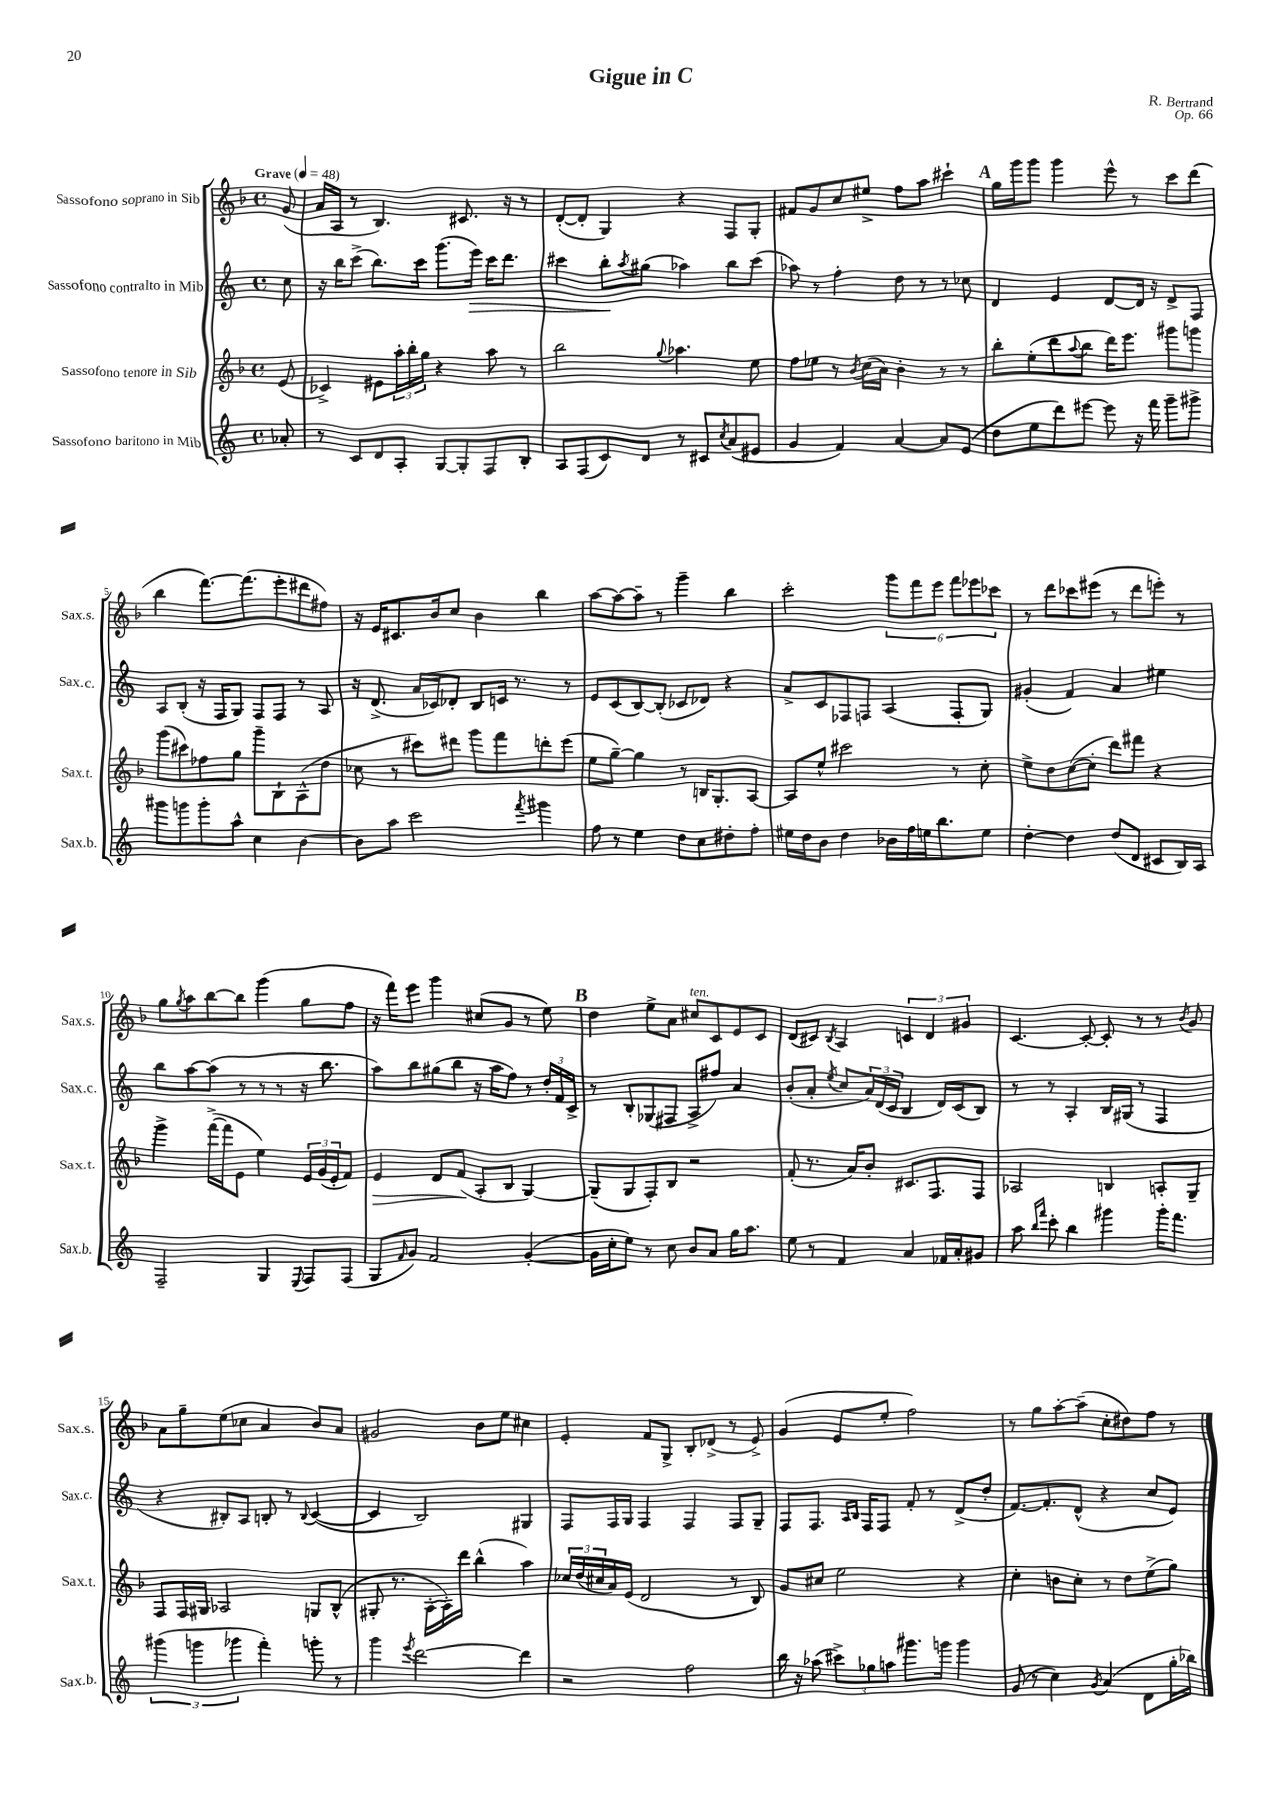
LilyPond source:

\header { title = "Gigue in C" composer = "R. Bertrand" opus = "Op. 66" }
<<
\new StaffGroup <<
\new Staff = "s0" \with { instrumentName = "Sassofono soprano in Sib" shortInstrumentName = "Sax.s." } {
    \clef treble \key f \major \defaultTimeSignature \time 4/4 \partial 8 \tempo "Grave" 4 = 48
    g'8( |
    a'16 a16 r8 bes4.) cis'8. r16 r8 |
    d'8~-.( d'8-. g4) r4 f8 g8-. |
    fis'8 g'8 c''8 eis''8-> f''8 a''8 cis'''4-! |
    \mark \markup { \bold "A" } g''16 g'''16 g'''8 g'''4 e'''8-^ r8 c'''8 d'''8( |
    bes''4 f'''8.~) f'''8.( e'''8-. dis'''8 fis''8) |
    r16 e'16 cis'8. bes'16 c''8 bes'4 bes''4 |
    a''8~ a''8~ a''8-- r8 g'''4-- bes''4 |
    c'''2-. \tuplet 6/4 { g'''8 f'''8 e'''8 f'''8 ees'''8 ces'''8 } |
    r8 d'''8 ces'''8 eis'''8( r8 d'''8 e'''8-.) r8 |
    g''8 \acciaccatura { g''8 } a''8 bes''8~ bes''8 g'''4( g''8 f''8 |
    r16 f'''16) e'''8 g'''4 cis''8( g'8 r8 e''8) |
    \mark \markup { \bold "B" } d''4 e''8-> a'8 cis''8^\markup { \italic "ten." } c'8 e'8 c'8 |
    d'8( cis'8) \acciaccatura { bes8 } a4 \tuplet 3/2 { c'4 d'4 gis'4 } |
    c'4.~ c'8~-. c'8-. r8 r8 \acciaccatura { bes'8 } g'8 |
    a'8 g''8-- e''8( ces''8 a'4 bes'8) a'8 |
    gis'2 bes'8 e''8 cis''4 |
    e'4-. f'8 g8-> bes8-. des'8->( r8 e'8->) |
    g'4( e'8 e''8-. f''2) |
    r8 g''8 a''8~-. a''8--( c''8-. dis''8) f''8 r8 \bar "|." |
}
\new Staff = "s1" \with { instrumentName = "Sassofono contralto in Mib" shortInstrumentName = "Sax.c." } {
    \clef treble \key c \major \defaultTimeSignature \time 4/4 \partial 8
    c''8 |
    r16 b''16 c'''8->( b''8.) c'''16 g'''8.( e'''16\>) c'''16 d'''8. |
    cis'''4 b''8-.\! \acciaccatura { a''8 } gis''8( aes''4) b''8 cis'''8( |
    aes''8) r8 f''4-. d''8 r8 r8 ces''8 |
    \mark \markup { \bold "A" } d'4 e'4 d'8~ d'16 r16 d'8-> f8 |
    a8 b8-.( r16 f16 g8) f8 f8 r8 a8 |
    r16 d'8.->( a'16 ces'16) des'8-. b8 c'16 r8. r8 |
    e'8 c'8( b8~) b8-.( ces'8 des'8) r4 |
    a'8-> c'8 fes8 f8 a4( f8-. g8) |
    gis'4-.( f'4) a'4 eis''4 |
    b''8 a''8~ a''8( r8 r8 r8 r16 b''8. |
    a''8) b''8 gis''8( b''8 r16 a''16 f''8) r8 \tuplet 3/2 { d''16-. f'16 c'16-> } |
    \mark \markup { \bold "B" } r8 b8-. ges8( fis8 a8-> fis''8) a'4 |
    b'8-.( a'8-. \acciaccatura { e''8 } c''8 \tuplet 3/2 { a'16) d'16( c'16 } b4 d'16) c'16( b8) |
    r8 r8 a4-. b16 gis16( r8 f4 |
    r4 bis8-.) a8 b8-. r8 \appoggiatura { b8 } c'4~( |
    c'4 b2) gis4 |
    f8 f16 g16 f4 f4 f8 g8-- |
    f8 f8. \grace { a16 b16 } f16 f8 f'8-. r8 d'8->( d''8-. |
    f'8.~) f'8.-. d'8-^( r4 c''8 e'8) \bar "|." |
}
\new Staff = "s2" \with { instrumentName = "Sassofono tenore in Sib" shortInstrumentName = "Sax.t." } {
    \clef treble \key f \major \defaultTimeSignature \time 4/4 \partial 8
    e'8( |
    ces'4->) eis'8 \tuplet 3/2 { a''16-. bes''16-. g''16 } r4 a''8 r8 |
    bes''2 \appoggiatura { g''8 } aes''4. e''8 |
    f''8 ees''8 r8 \acciaccatura { bes'8 } c''16( a'16) bes'4-. r8 r8 |
    \mark \markup { \bold "A" } bes''8-. e''8-.( d'''8 \appoggiatura { a''8 } bes''8 d'''16) e'''8. gis'''8 g'''8 |
    g'''8( cis'''8) fes''8 g''8 g'''8-- bes8-! a8-^( d''8 |
    ces''8 r8 cis'''8) dis'''8 g'''8 f'''8 d'''8-. e'''8( |
    e''8 g''8~--) g''4 r8 b16 g8.-. a8~ |
    a8 e''8-^ cis'''2 r8 c''8-. |
    e''8-> d''8 c''8~( c''8-. d'''8) fis'''8 r4 |
    g'''4-> f'''16~->( f'''16 e'8 e''4) \tuplet 3/2 { e'16 g'16( e'16-. } f'8) |
    e'4\> d'8 f'8\!( a8-. bes8 g4~) |
    \mark \markup { \bold "B" } g8--( g8 f8-.) bes8 r2 |
    f'8-.( r8. a'16) bes'8-. cis'8. f8. f8 |
    aes2 b4 a8-. g8-- |
    f8 f16 gis16 aes2 g8 bes8-^( |
    gis8-. r8. a16~-. a16-.) d'''16 bes''4-^( a''4) |
    \tuplet 3/2 { ces''16 d''16( cis''16 } a'16) e'16( d'2 r8 bes8) |
    g'8 cis''8 e''2 r4 |
    c''4-. b'8 c''8-. r8 d''8 e''8->( g''8) \bar "|." |
}
\new Staff = "s3" \with { instrumentName = "Sassofono baritono in Mib" shortInstrumentName = "Sax.b." } {
    \clef treble \key c \major \defaultTimeSignature \time 4/4 \partial 8
    aes'8-. |
    r8 c'8 d'8 a8-. g8~ g8-. f8 b8-. |
    a8 f8( c'8) d'8 r8 cis'8 \acciaccatura { c''8 } a'8( eis'8 |
    g'4 f'4) a'4~ a'8 e'8( |
    \mark \markup { \bold "A" } d''8 e''8 d'''8) eis'''8~ eis'''8 r16 f'''16 g'''8-- gis'''8-> |
    gis'''8 g'''8 g'''8-. a''8-^ c''4 b'4~ |
    b'8 a''8 c'''2 \acciaccatura { f'''8 } gis'''4 |
    f''8 r8 e''4 d''8 c''8 dis''8-. f''8-. |
    eis''16 d''16 b'8 d''4 bes'16 f''16 e''16 b''8. e''8 |
    d''4~-. d''4 d''8( d'8 cis'8 b16) a16 |
    f2-- g4 \appoggiatura { e8 } f8 f8( |
    g8 \grace { f'16 } g'8) f'2 g'4~-.( |
    \mark \markup { \bold "B" } g'16 c''16-. e''8) r8 c''8 b'8 a'8 g''16 a''8. |
    e''8 r8 f'4 a'4 fes'16 a'16-. gis'8 |
    a''8 \grace { b''16 f'''16 } c'''8-. b''4 gis'''4 gis'''16-. f'''8. |
    \tuplet 3/2 { gis'''4( g'''4 ges'''4 } f'''4-.) g'''8-. r8 |
    g'''4 \acciaccatura { e'''8 } d'''2~ d'''4 |
    r2 f''2 |
    b''16 r16 aes''8( \tuplet 3/2 { cis'''8->) ges''8 a''8 } gis'''8. g'''16 g'''4 |
    g'8( r8 c''4) \acciaccatura { g'8 } a'4( d'8 g''16-. bes''16) \bar "|." |
}
>>
>>
